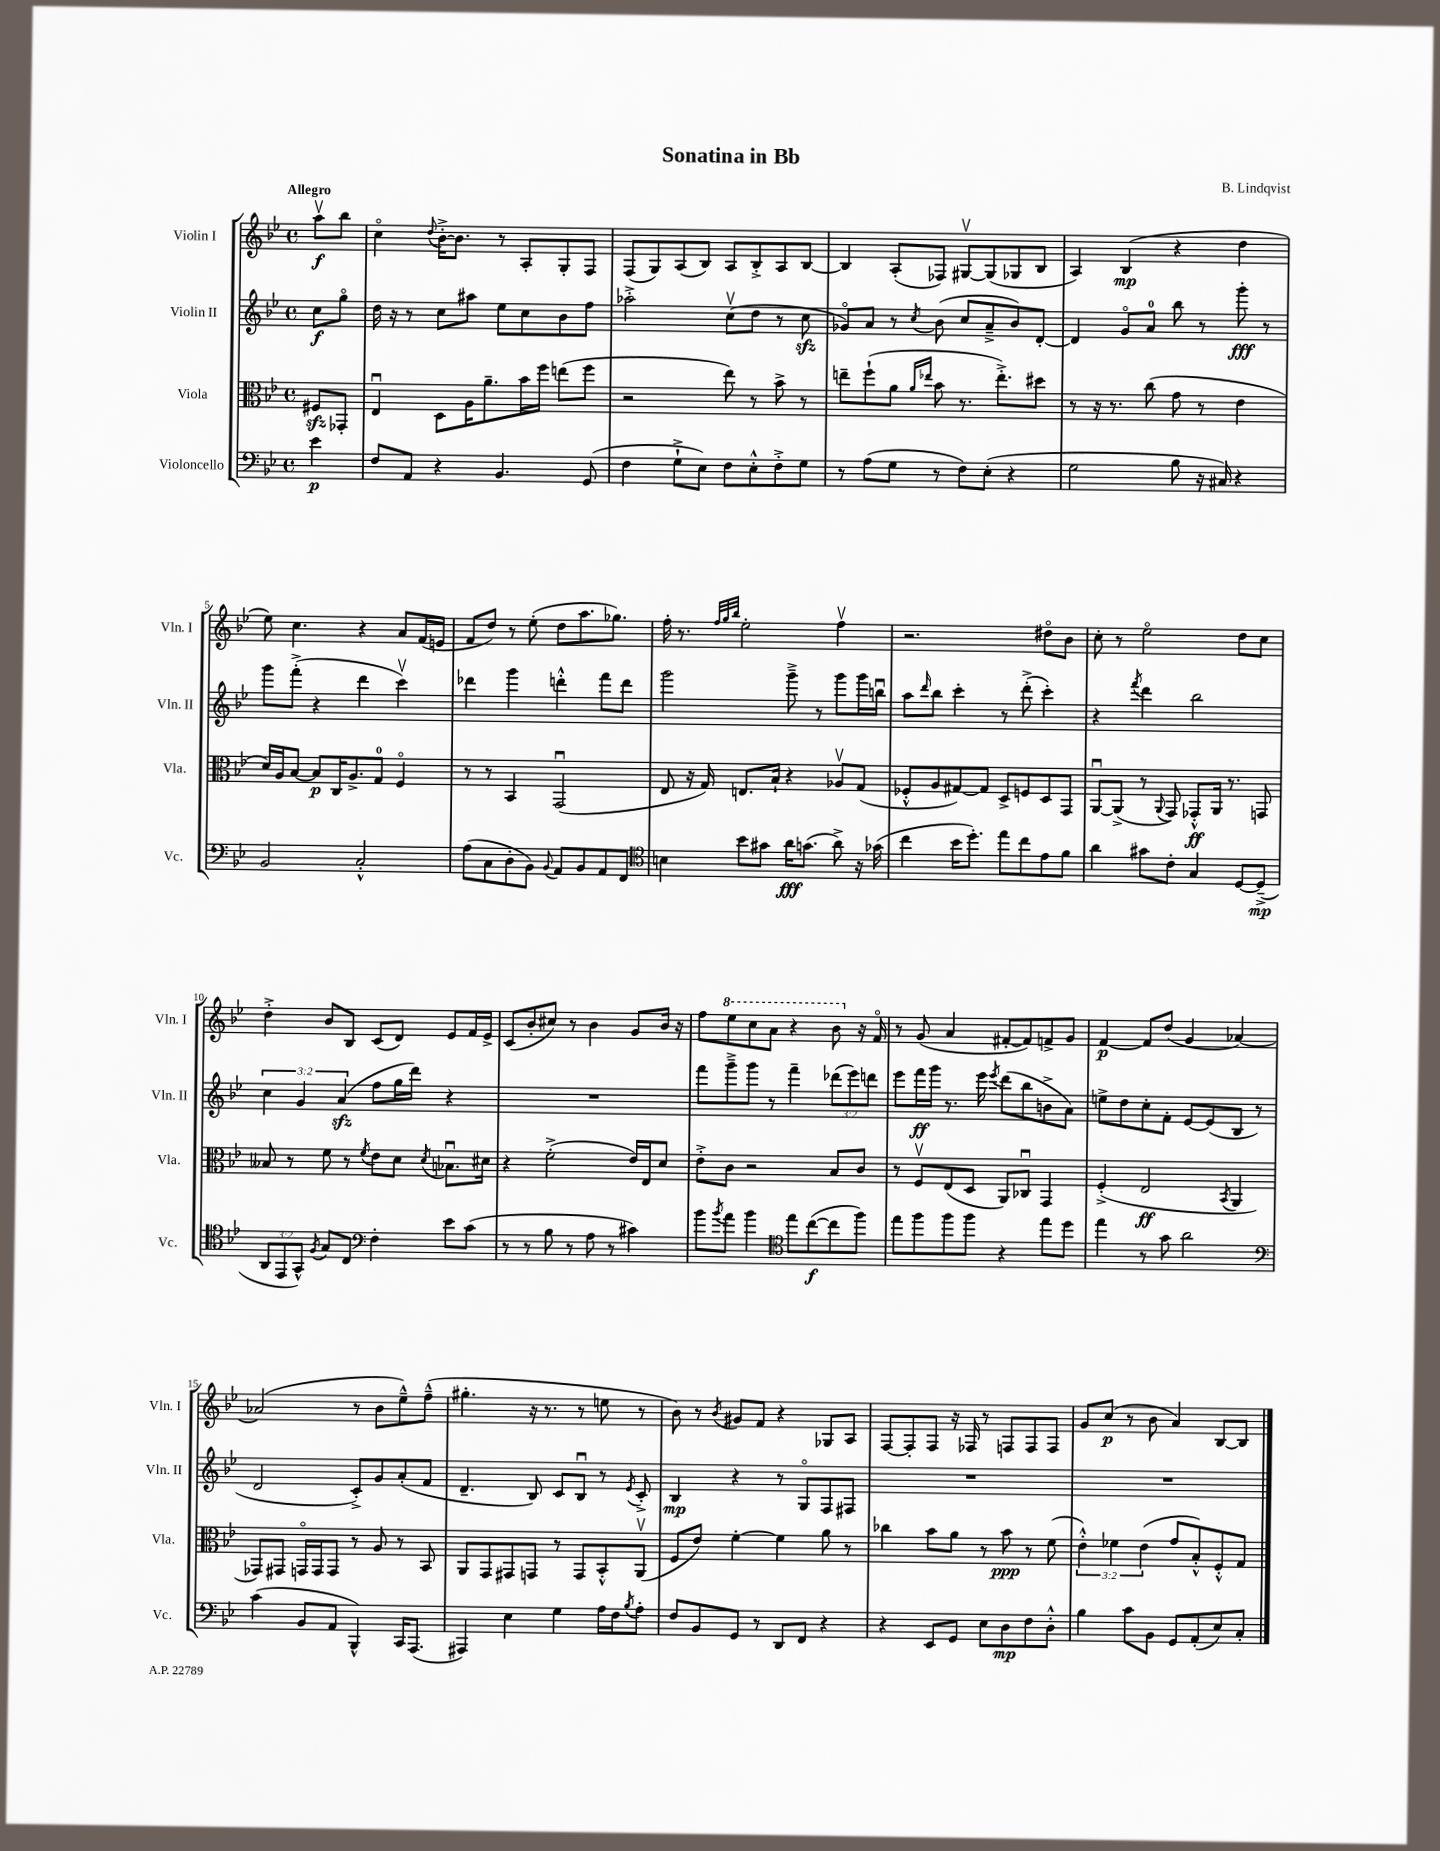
\header { title = "Sonatina in Bb" composer = "B. Lindqvist" }
<<
\new StaffGroup <<
\new Staff = "s0" \with { instrumentName = "Violin I" shortInstrumentName = "Vln. I" } {
    \clef treble \key bes \major \defaultTimeSignature \time 4/4 \partial 4 \tempo "Allegro"
    a''8\upbow\f bes''8 |
    c''4\flageolet \appoggiatura { d''8 } bes'16~-.-> bes'8. r8 a8-. g8-. f8 |
    f8( g8) a8( bes8) a8 bes8-.-> a8 bes8~ |
    bes4 a8-.( fes8) gis8~\upbow gis8( ges8 bes8 |
    a4) bes4\mp( r4 d''4 |
    ees''8) c''4. r4 a'8 f'16( e'16 |
    f'8 d''8) r8 ees''8-.( d''8 a''8. ges''8.) |
    f''16-. r8. \grace { f''32 g''32 bes''32 } ees''2-. f''4\upbow |
    r2. dis''8\flageolet bes'8 |
    c''8-. r8 ees''2\flageolet d''8 c''8 |
    d''4-.-> bes'8 bes8 c'8( d'8) ees'8 f'16 ees'16-> |
    c'8( bes'8-. cis''8) r8 bes'4 g'8 bes'16 r16 |
    f''8 \ottava #1 ees'''8 c'''8 a''8 r4 bes''8 \ottava #0 r16 f'16\flageolet |
    r8 g'8( a'4 fis'8~-. fis'8) f'8-> g'8 |
    f'4~\p f'8 d''8( g'4 aes'4~) |
    aes'2( r8 bes'8 ees''8---^) f''8---^( |
    gis''4.-. r16 r8. r8 e''8 r8 |
    bes'8) r8 \acciaccatura { bes'8 } gis'8 f'8 r4 ges8 a8 |
    f8~ f8-. f8 r16 fes16 r8 f8 f8 f8 |
    g'8 c''8\p( r8 bes'8 a'4) bes8~ bes8 \bar "|." |
}
\new Staff = "s1" \with { instrumentName = "Violin II" shortInstrumentName = "Vln. II" } {
    \clef treble \key bes \major \defaultTimeSignature \time 4/4 \override Staff.TupletNumber.text = #tuplet-number::calc-fraction-text \partial 4
    c''8\f g''8\flageolet |
    d''16 r16 r8 c''8 ais''8 ees''8 c''8 bes'8 f''8 |
    aes''2-.-> c''8\upbow( d''8 r8 c''8\sfz |
    ges'8\flageolet) a'8 r8 \acciaccatura { c''8 } bes'8( c''8 a'8---> bes'8) d'8~-. |
    d'4 g'8\flageolet a'8-0 bes''8 r8 g'''8-.\fff r8 |
    g'''8 f'''8-.->( r4 d'''4 c'''4\upbow) |
    des'''4 g'''4 d'''4-.-^ f'''8 d'''8 |
    g'''2 g'''8---> r8 g'''8 g'''16 b''16\downbow |
    a''8 \grace { d'''16 } bes''8 c'''4-. r8 d'''8-.->( c'''4-.) |
    r4 \acciaccatura { f'''8 } d'''4 bes''2 |
    \tuplet 3/2 { c''4 g'4 a'4\sfz( } f''8 g''16 d'''16) r4 |
    R1 |
    f'''8 g'''8---> g'''8 r8 f'''4-- \tuplet 3/2 { des'''8( ees'''8) d'''8 } |
    ees'''8 f'''16\ff g'''16 r8. ees'''16 \acciaccatura { ees'''8 } d'''8( bes''8 b'8-> a'8) |
    e''8-> d''8 c''8-. f'8-. ees'8~ ees'8( bes8 r8 |
    d'2 c'8-.->) g'8 a'8-.( f'8 |
    d'4.-- bes8) c'8 bes8\downbow r8 \acciaccatura { ees'8 } c'8-.-> |
    bes4\mp r4 r8 g8\flageolet f8 fis8 |
    R1 |
    R1 \bar "|." |
}
\new Staff = "s2" \with { instrumentName = "Viola" shortInstrumentName = "Vla." } {
    \clef alto \key bes \major \defaultTimeSignature \time 4/4 \override Staff.TupletNumber.text = #tuplet-number::calc-fraction-text \partial 4
    fis8\sfz ges,8-. |
    ees4\downbow d8 a16 a'8.-- bes'16 f''16 e''8( f''8 |
    r2 ees''8) r8 bes'8-> r8 |
    e''8-- f''8-!( a'8 \grace { a'16 ees''16 } bes'8 r8. ees''8.-.->) dis''8 |
    r8 r16 r8. c''8( g'8 r8 ees'4 |
    d'16) a16 bes8~ bes8\p c16 a8.-> g8-0 f4\flageolet |
    r8 r8 bes,4 g,2\downbow( |
    ees8 r16 g16) e8. bes16-! r4 aes8\upbow g8( |
    fes8-.-^ a8 gis8~) gis8 d8-> f8 d8 g,8 |
    a,8~\downbow a,8->( r8 \appoggiatura { a,8 } g,8) ges,8-.-^\ff a,16 r8. g,8 |
    beses8 r8 f'8 r8 \acciaccatura { f'8 } ees'8 d'8 \acciaccatura { d'8 } bes8.\downbow dis'16 |
    r4 f'2-.->( ees'16) ees16 d'8 |
    ees'8-.-> c'8 r2 bes8 c'8 |
    r8 f8\upbow ees8( d8 a,8) ces8\downbow g,4 |
    f4-.->( ees2\ff \acciaccatura { bes,8 } a,4 |
    ges,8) gis,8 g,16\flageolet g,16 g,8 r8 a8 r8 bes,8 |
    a,8 g,8 gis,8 g,8 r8 g,8 bes,8-.-^ a,8\upbow( |
    f8 ees'8) f'4~-. f'4 a'8 r8 |
    ces''4 bes'8 a'8 r8 bes'8\ppp r8 f'8( |
    \tuplet 3/2 { ees'4-.-^) fes'4 ees'4( } g'8 bes8-.-^) f8-.-^ g8 \bar "|." |
}
\new Staff = "s3" \with { instrumentName = "Violoncello" shortInstrumentName = "Vc." } {
    \clef bass \key bes \major \defaultTimeSignature \time 4/4 \override Staff.TupletNumber.text = #tuplet-number::calc-fraction-text \partial 4
    ees'4\p |
    f8 a,8 r4 bes,4. g,8( |
    f4 g8-!-> ees8) f8 ees8-.-^ f8-.-> g8 |
    r8 a8( g8 r8 f8) ees8-.( r4 |
    g2 bes8 r16 cis16) r4 |
    bes,2 c2-.-^ |
    a8( c8 d8-. bes,8) \appoggiatura { bes,8 } a,8 bes,8 a,8 f,8 |
    \clef tenor b4 bes'8 gis'8 a'16\fff g'8.( a'8->) r16 ges'16( |
    c''4 bes'16 d''8.-.) ees''8 c''8 ees'8 f'8 |
    a'4 gis'8 c'8-. g4 d8~ d8--->\mp( |
    \tuplet 3/2 { a,8 ees,8 g,8-^) } \acciaccatura { f8 } g8 c8 \clef bass f4-. ees'8 c'8( |
    r8 r8 bes8 r8 a8 r8 cis'4) |
    bes'8 \acciaccatura { bes'8 } a'8 bes'4 \clef tenor ees''8 c''8~\f( c''8 f''8) |
    ees''8 f''8 f''8 f''8 r4 ees''8 d''8 |
    ees''4 r8 g'8 a'2 |
    \clef bass c'4( bes,8 a,8 bes,,4-^) c,16 a,,8.( |
    ais,,4) ees4 g4 a16 f16 \acciaccatura { bes8 } a8-. |
    f8 bes,8 g,8 r8 d,8 f,8 r4 |
    r4 ees,8 g,8 ees8 d8\mp f8 d8-.-^ |
    bes4 c'8 bes,8 g,8 a,8-.( ees8) c8-. \bar "|." |
}
>>
>>
